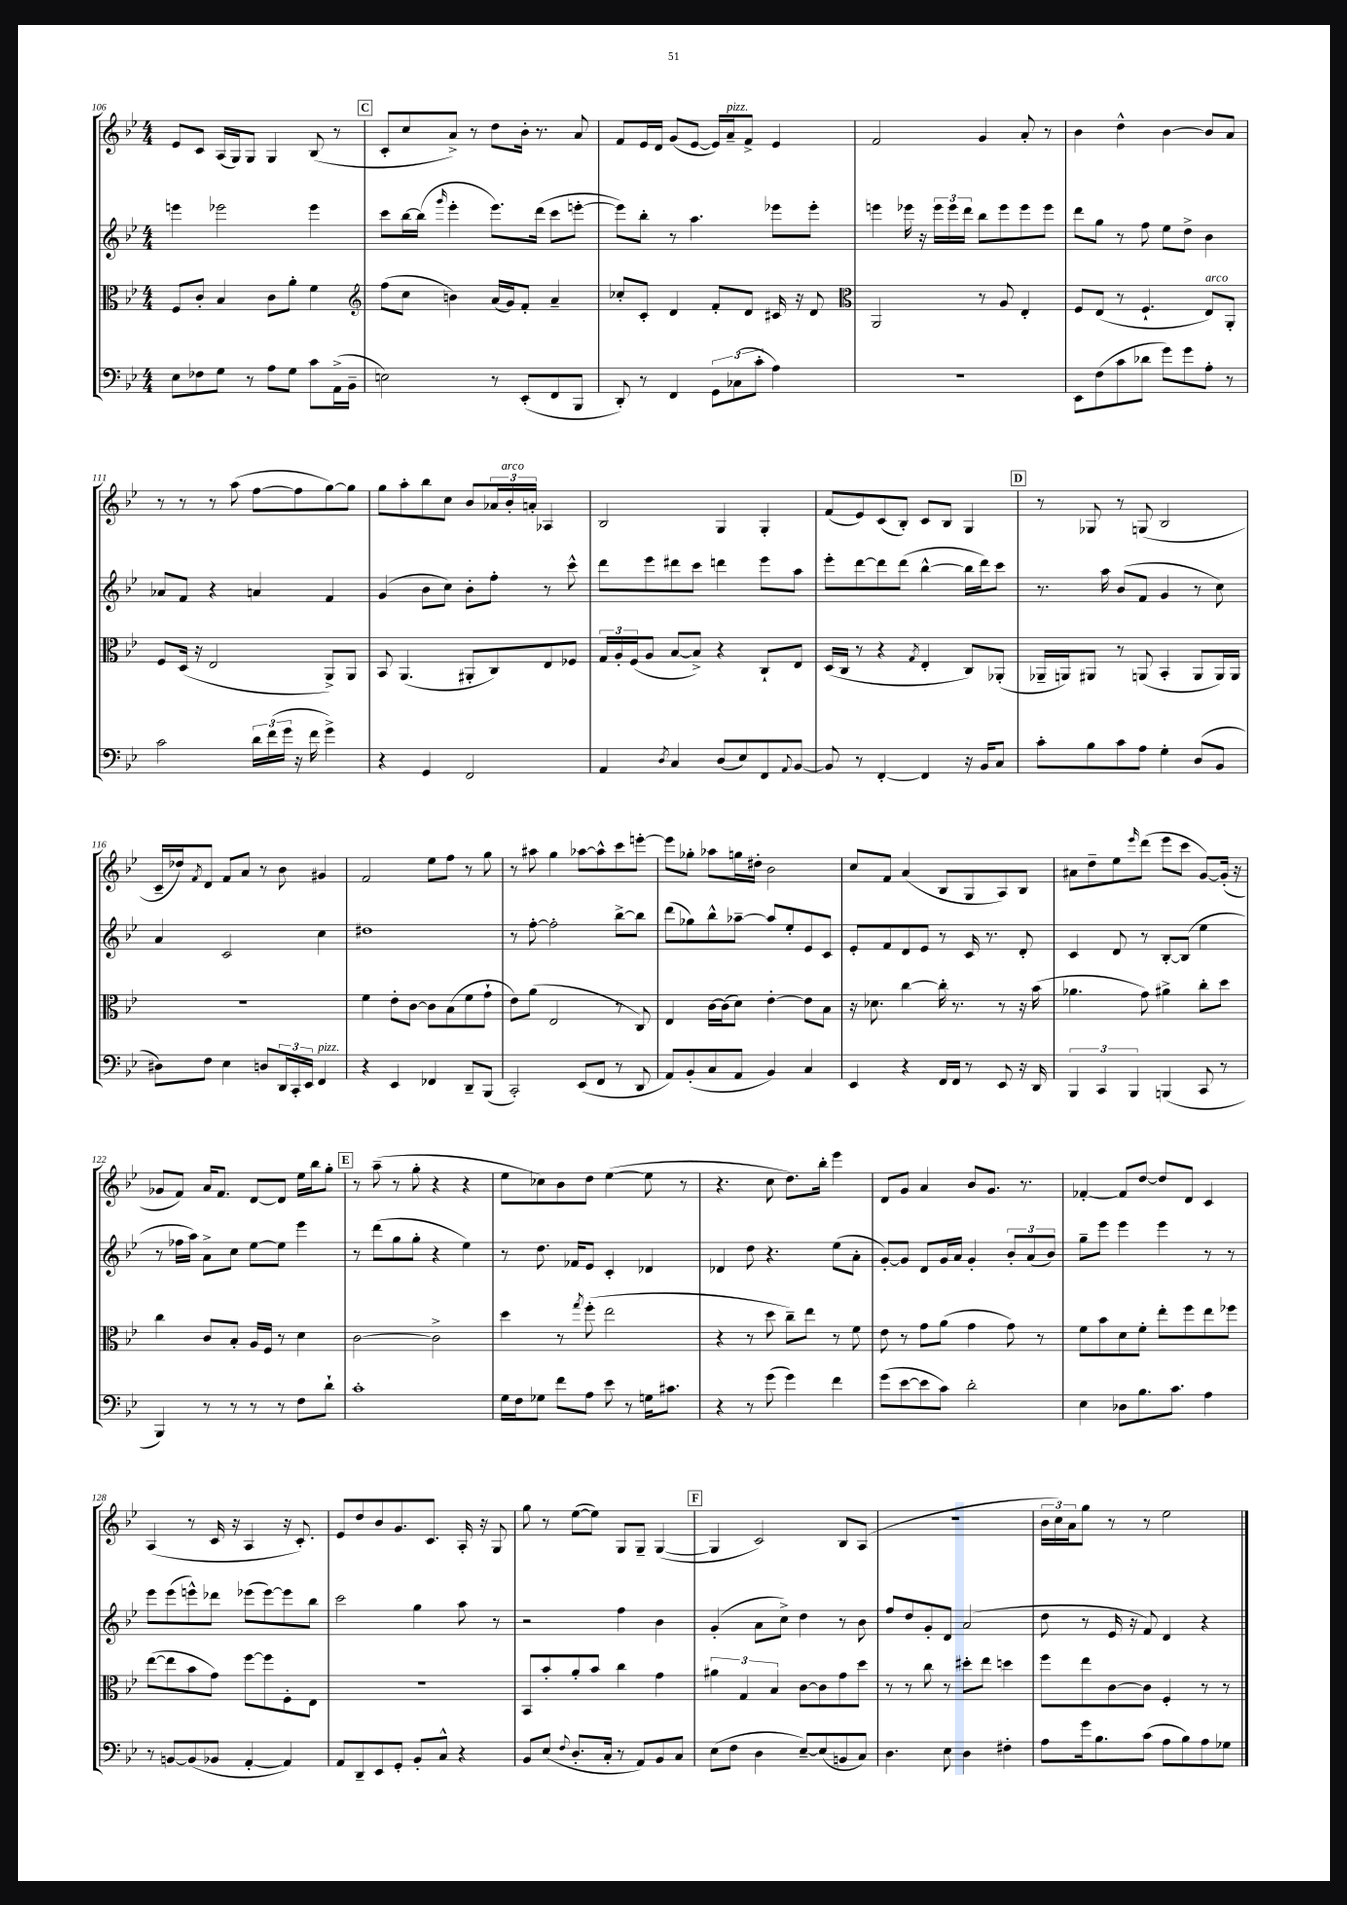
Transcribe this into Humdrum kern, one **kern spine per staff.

**kern	**kern	**kern	**kern
*staff4	*staff3	*staff2	*staff1
*clefF4	*clefC3	*clefG2	*clefG2
*k[b-e-]	*k[b-e-]	*k[b-e-]	*k[b-e-]
*M4/4	*M4/4	*M4/4	*M4/4
8E-	8F	4eee	8e-
8F-	8c'	.	8c
8G	4B-	2eee-	(16A
.	.	.	16G)
8r	.	.	8G
8A	8c	.	4G
8G	8a'	.	.
8c	4f	4eee-	(8B-
(16AA^	.	.	8r
16BB-~	.	.	.
=	=	=	=
*	*clefG2	*	*
2E)	(8ff	8ccc	8c'
.	8cc	[16bb-	8cc
.	.	(16bb-]	.
.	.	16qqggg	.
.	4b)	4eee-'	8a^)
.	.	.	8r
8r	(16a	8.eee-)	8dd
.	16g)	.	.
(8EE-'	8f'	.	16b-'
.	.	(16ddd	8.r
8FF	4a~	8ccc	.
8BBB-	.	[8eee'	8a
=	=	=	=
8DD')	8cc-'	8eee])	8f
8r	8c'	8bb-'	16e-
.	.	.	16d
4FF	4d	8r	(8g
.	.	4.aa	[8e-
12GG	8f'	.	16e-])
.	.	.	16a~
(12C-	.	.	.
.	8d	.	8f^
12c'	.	.	.
4A)	16c#	8eee-	4e-
.	16r	.	.
.	8d	8eee-'	.
=	=	=	=
*	*clefC3	*	*
1r	2AA	4eee	2f
.	.	16eee-	.
.	.	16r	.
.	.	24eee-	.
.	.	24eee-	.
.	.	24ddd	.
.	8r	8bb-	4g
.	8A	8eee-	.
.	4E-'	8eee-	8a'
.	.	8eee-	8r
=	=	=	=
8EE-	8F	8ddd	4b-
(8F	(8E-	8gg	.
8c	8r	8r	4dd^^
8d-	4.F`	8ff	.
8g)	.	8ee-	[4b-
8g	.	8dd^	.
8A'	8E-)	4b-	8b-]
8r	8AA'	.	8a
=	=	=	=
2c	8F	8a-	8r
.	(16D	8f	8r
.	16r	.	.
.	2E-	4r	8r
.	.	.	(8aa
24d	.	4a	[8ff
(24f	.	.	.
24g	.	.	.
16r	.	.	8ff]
16f	.	.	.
4g^)	8AA^)	4f	[8gg)
.	8AA	.	8gg]
=	=	=	=
4r	8BB-	(4g	8gg
.	(4.AA	.	8aa'
4GG	.	8b-	8bb-
.	.	8cc)	8cc
2FF	8AA#'	8b-'	8b-
.	8C)	8ff'	24a-
.	.	.	24b-'
.	.	.	24a'
.	8E-	8r	4A-
.	8F-	8ccc^^	.
=	=	=	=
4AA	24G	8ddd	2B-
.	24A'	.	.
.	(24F	.	.
.	8A	8eee-	.
8qD	.	.	.
4C	[8B-	8ddd#	.
.	8B-^])	8ccc	.
(8D	4r	4ddd	4G
8E-)	.	.	.
8FF	8C`	8eee-	4G'
8qqAA	.	.	.
[8BB-	8E-	8aa	.
=	=	=	=
8BB-]	(16D	8eee-'	(8f
.	16C	.	.
8r	8r	[8ddd	8e-)
[4FF'	4r	8ddd]	(8c
.	.	(8ddd	8B-')
.	8qG	.	.
4FF]	4E-'	[4bb-^^	8c
.	.	.	8B-
16r	8C)	16bb-]	4G
16BB-	.	16ddd)	.
8C	(8AA-'	8ccc	.
=	=	=	=
8c'	16AA-~	8.r	8r
.	16AA)	.	.
8B-	8AA#	.	8G-
.	.	16aa	.
8c	8r	(8b-	8r
8A	(8AA	8f	(8G
4G'	4BB-'	4g	2B-
(8D	8AA	8r	.
8BB-	16AA)	8cc)	.
.	16AA	.	.
=	=	=	=
8D#)	1r	4a	16c~
.	.	.	16dd-)
.	.	.	8qf
8F	.	.	8d
4E-	.	2c	8f
.	.	.	8a
8D	.	.	8r
24DD	.	.	8b-
24CC'	.	.	.
24EE-	.	.	.
4FF	.	4cc	4g#
=	=	=	=
4r	4f	1dd#	2f
4EE-	8e-'	.	.
.	[8c	.	.
4FF-	8c]	.	8ee-
.	(8B-	.	8ff
8DD~	8f	.	8r
(8BBB-	8g`	.	8gg
=	=	=	=
2CC')	8e-)	8r	8r
.	(8a	[8ff'	8aa#
.	2E-	2ff']	4gg
(8EE-	.	.	[8aa-
8FF	.	.	8aa-^^]
8r	8r	[8bb-^	8ccc
8DD	8C)	8bb-]	[8eee'
=	=	=	=
8AA)	4E-	(8ddd	8eee]
(8BB-'	.	8gg-)	8gg-'
8C	[16c	8bb-^^	8aa-
.	(16c]	.	.
8AA	8d)	[8aa-~	16gg
.	.	.	16dd#'
4BB-)	[4e-'	8aa-]	2b-
.	.	8ee-'	.
4C	8e-]	8e-	.
.	8B-	8c	.
=	=	=	=
4EE-	16r	8e-'	8cc
.	8.d-	.	.
.	.	8f	8f
4r	[4cc	8d	(4a
.	.	8e-	.
16FF	16cc']	8r	8B-
16FF	8.r	.	.
8r	.	16c	8G
.	.	8.r	.
8EE-	8r	.	8A)
16r	16r	8d'	8B-
16DD	(16b-	.	.
=	=	=	=
6BBB-	4.a-	4c	8a#
.	.	.	8dd~
6CC	.	.	.
.	.	8d	8ee-
6BBB-	.	.	.
.	.	.	16qqeee-
.	8g)	8r	(8ddd
(4BBB	4a#^	[8B-'	8eee-
.	.	(8B-]	8ccc
8CC	8cc'	4ee-	[8g)
8r	8dd	.	(16g']
.	.	.	16r
=	=	=	=
4BBB-)	4cc	8r	8g-
.	.	16ff-	8f)
.	.	16aa)	.
8r	8c	8a^	16a
.	.	.	8.f
8r	8B-'	8cc	.
8r	16A	[8ee-	[8d
.	16F	.	.
8r	8r	8ee-]	8d]
8F	4d	4eee-	16ee-
.	.	.	16bb-
8d`	.	.	8gg'
=	=	=	=
1c'	[2c	8r	8r
.	.	(8ddd	(8aa~
.	.	8gg	8r
.	.	8gg'	8gg'
.	2c^]	4r	4r
.	.	4ee-)	4r
=	=	=	=
16G	4dd	8r	8ee-
16F	.	.	.
8G-	.	8.dd	8cc-)
8f	8r	.	8b-
.	.	16f-	.
.	8qgg	.	.
8A	(8ff'	8e-	8dd
8e-	2ee-	4c'	([4ee-
8r	.	.	.
16G	.	4d-	8ee-]
8.c#	.	.	.
.	.	.	8r
=	=	=	=
4r	4r	4d-	4.r
8r	8r	8dd	.
(8g	8dd	4.r	8cc
4g)	8cc~)	.	8.dd)
.	8ee-	.	.
.	.	.	16bb-'
4f	8r	(8ee-	4eee-
.	8f	8a'	.
=	=	=	=
(8g	8e-	[8g')	8d
[8e-	8r	8g]	8g
8e-]	8g	8d	4a
8c)	(8a	16g	.
.	.	16a	.
2d'	4g	4g'	8b-
.	.	.	8.g
.	8g)	12b-'	.
.	.	.	8.r
.	.	(12a	.
.	8r	.	.
.	.	12b-)	.
=	=	=	=
4E-	8f	8gg~	[4f-'
.	8b-	8eee-	.
8D-	8d	4eee-	8f-]
8.B-	8f'	.	[8dd
.	8ee-'	4eee-	8dd]
8.c	.	.	.
.	8ff	.	8d
4A	8ee-	8r	4c
.	8ff-	8r	.
=	=	=	=
8r	([8ee-	8eee-	(4A
[8BB	8ee-]	(8eee-	.
(8BB]	8b-	8eee^^)	8r
8BB-	8g)	8ddd-	16c
.	.	.	16r
[4AA'	[8ff	(8eee-	4A
.	8ff]	[8eee-)	.
4AA])	8F'	8eee-]	16r
.	.	.	8.c')
.	8E-	8bb-	.
=	=	=	=
8AA	1r	2ccc	8e-
8DD~	.	.	8dd
8EE-	.	.	8b-
8GG'	.	.	8.g
8BB-'	.	4gg	.
.	.	.	8.c
8C^^	.	.	.
4r	.	8aa	16A'
.	.	.	16r
.	.	8r	8G
=	=	=	=
8BB-	8BB-	2r	8gg
(8E-	8b-'	.	8r
8qqF	.	.	.
8.D'	8a'	.	([8ee-
.	8b-	.	8ee-])
16C'	.	.	.
8r	4cc	4ff	8G
8AA)	.	.	8G~
8BB-	4g	4b-	([4G
8C	.	.	.
=	=	=	=
(8E-	6a#	(4g'	4G]
8F	.	.	.
.	6G	.	.
4D	.	8a	2c)
.	6B-	.	.
.	.	8cc^)	.
[8E-~)	[8c	4dd	.
(8E-]	8c]	.	.
8BB	8g	8r	8B-
8C)	8dd	8b-	(8A
=	=	=	=
4.D	8r	8ff	1r
.	8r	8dd	.
.	8cc	8g'	.
8E-	8r	8d	.
4D	8dd#'	(2a	.
.	8ee-	.	.
4F#'	4dd	.	.
=	=	=	=
8A	8ff	8dd	24b-
.	.	.	24cc)
.	.	.	24a
16g	8ee-	8r	8gg
8.B-	.	.	.
.	[8c	16e-	8r
.	.	16r	.
(8c	8c]	8f)	8r
8A	4F'	4d	2ee-
8B-)	.	.	.
8A	8r	4r	.
8G-	8r	.	.
==	==	==	==
*-	*-	*-	*-
